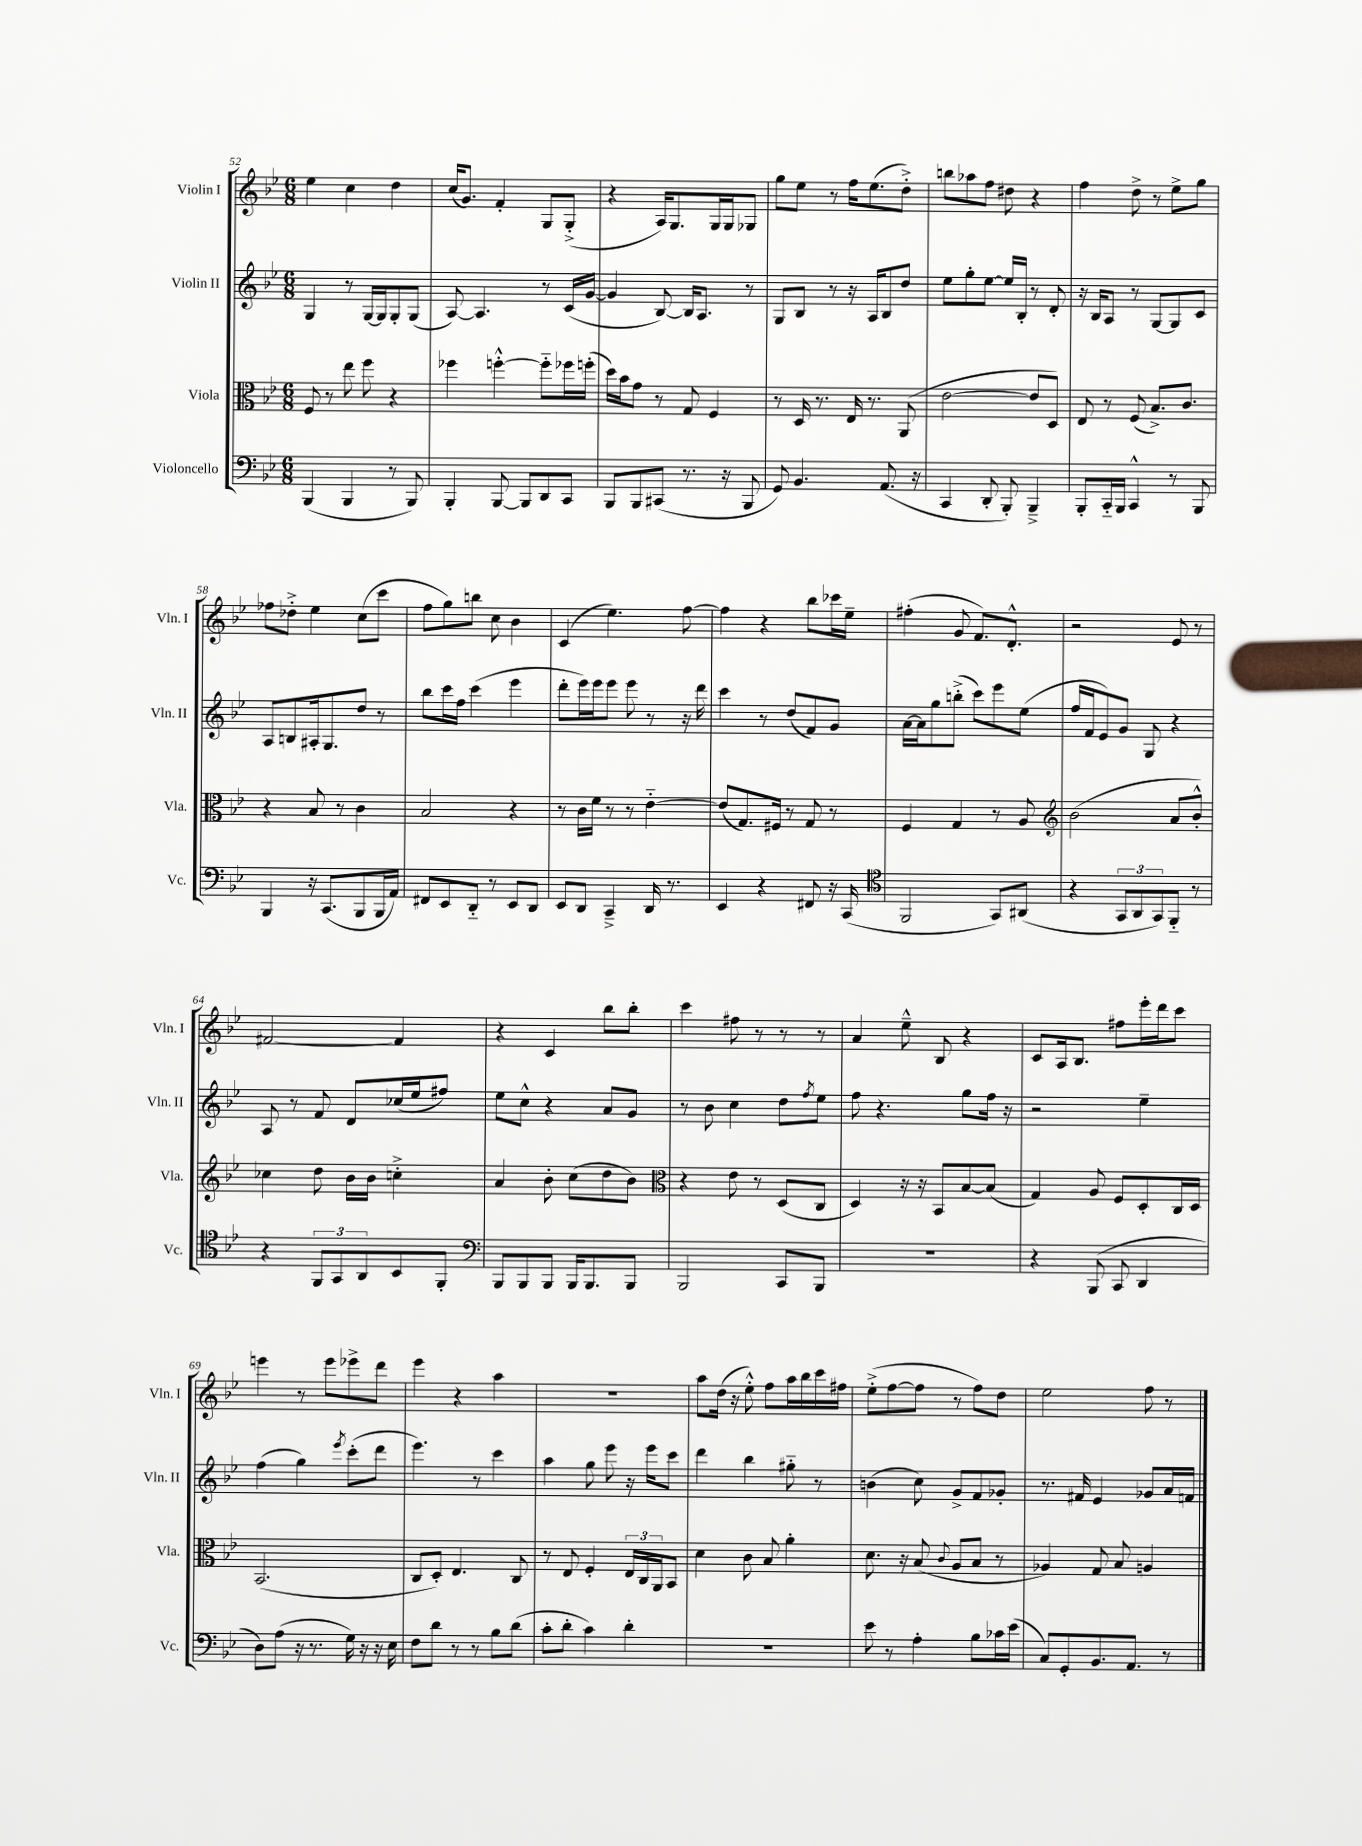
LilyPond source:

<<
\new StaffGroup <<
\new Staff = "s0" \with { instrumentName = "Violin I" shortInstrumentName = "Vln. I" } {
    \clef treble \key bes \major \numericTimeSignature \time 6/8
    ees''4 c''4 d''4 |
    c''16( g'8.) f'4-. g8 g8-.->( |
    r4 a16) g8. g16 g16 ges8 |
    g''8 ees''8 r8 f''16 ees''8.( d''8-.->) |
    b''8 aes''8 f''8 dis''8 r4 |
    f''4 d''8-> r8 ees''8-> g''8 |
    fes''8 des''8-.-> ees''4 c''8( c'''8 |
    f''8 g''8) b''8 c''8 bes'4 |
    c'4( ees''4.) f''8~ |
    f''4 r4 bes''8 ces'''16 ees''16-- |
    fis''4-.( g'8 f'8.) d'8.-.-^ |
    r2 ees'8 r8 |
    fis'2~ fis'4 |
    r4 c'4 bes''8 bes''8-. |
    c'''4 fis''8 r8 r8 r8 |
    a'4 ees''8---^ bes8 r4 |
    c'8 a16 bes8. fis''8 ees'''16-. d'''16 c'''8 |
    e'''4 r8 e'''8 ees'''8-> d'''8 |
    ees'''4 r4 a''4 |
    R2. |
    a''8 d''16( r16 ees''8-.-^) f''8 a''16 bes''16 c'''16 fis''16 |
    ees''8-.->( f''8~ f''8 r8 f''8) d''8 |
    ees''2 f''8 r8 \bar "|." |
}
\new Staff = "s1" \with { instrumentName = "Violin II" shortInstrumentName = "Vln. II" } {
    \clef treble \key bes \major \numericTimeSignature \time 6/8
    g4 r8 g16~ g16 g8-. g8( |
    a8~) a4. r8 c'16( g'16~ |
    g'4 bes8~) bes16 a8. r8 |
    g8 bes8 r8 r16 a16 bes8 d''8 |
    ees''8 g''8-. ees''8~ ees''16 bes16-. r8 d'8-. |
    r16 bes16 a8 r8 g8~ g8 c'8 |
    a8 b8 ais16-. g8. d''8 r8 |
    bes''8 c'''16 f''16 c'''4( ees'''4 |
    d'''8-. ees'''16) ees'''16 ees'''8 ees'''8 r8 r16 d'''16 |
    c'''4 r8 d''8( f'8) g'8 |
    a'16~ a'16 g''8 b''8-.->( c'''8) ees'''8 ees''8( |
    f''16 f'16 ees'8) g'8 g8 r4 |
    a8 r8 f'8 d'8 ces''16( ees''16 fis''8) |
    ees''8 c''8-^ r4 a'8 g'8 |
    r8 bes'8 c''4 d''8 \acciaccatura { f''8 } ees''8 |
    f''8 r4. g''8 f''16 r16 |
    r2 ees''4-- |
    f''4( g''4) \acciaccatura { ees'''8 } c'''8-.( d'''8 |
    ees'''4.) r8 c'''4 |
    a''4 g''8 ees'''8 r16 ees'''16 c'''8 |
    d'''4 bes''4 gis''8-_ r8 |
    b'4( c''8) g'8-> f'8 ges'8-. |
    r8. fis'16 ees'4 ges'8 a'16 f'16 \bar "|." |
}
\new Staff = "s2" \with { instrumentName = "Viola" shortInstrumentName = "Vla." } {
    \clef alto \key bes \major \numericTimeSignature \time 6/8
    f8 r8 ees''8 f''8 r4 |
    fes''4 f''4~-.-^ f''8-_ fes''16 f''16-.( |
    d''16) bes'16 g'8 r8 g8 f4 |
    r8 d16 r8. ees16 r8. a,8( |
    ees'2~ ees'8 d8) |
    ees8 r8 f8( bes8.->) c'8. |
    r4 bes8 r8 c'4 |
    bes2 r4 |
    r8 c'16 f'16 r8 r8 ees'4~-_ |
    ees'8( g8.) fis16 r8 g8 r8 |
    f4 g4 r8 a8 |
    \clef treble bes'2( a'8 bes'8-.-^) |
    ces''4 d''8 bes'16 bes'16 c''4-.-> |
    a'4 bes'8-. c''8( d''8 bes'8) |
    \clef alto r4 ees'8 r8 d8( c8 |
    d4) r16 r16 bes,8 bes8~ bes8( |
    g4) a8 f8 d8-. c16 d16 |
    bes,2.( |
    c8 d8-.) ees4. c8 |
    r8 ees8 f4-. \tuplet 3/2 { ees16 c16 a,16 } bes,8 |
    d'4 c'8 bes8 a'4-. |
    d'8. r16 bes8( \appoggiatura { c'8 } a8 bes8 r8 |
    aes4) g8 bes8 a4 \bar "|." |
}
\new Staff = "s3" \with { instrumentName = "Violoncello" shortInstrumentName = "Vc." } {
    \clef bass \key bes \major \numericTimeSignature \time 6/8
    bes,,4( bes,,4 r8 bes,,8) |
    bes,,4-. bes,,8~ bes,,8 d,8 c,8 |
    bes,,8 bes,,8 cis,8( r8. r16 bes,,8 |
    g,8) bes,4. a,8.( r16 |
    c,4 d,8-. bes,,8-.) bes,,4---> |
    bes,,8-. c,16-_ bes,,16 c,4-^ r8 bes,,8 |
    bes,,4 r16 c,8.( bes,,8 bes,,16 a,16) |
    fis,8 ees,8 d,8-_ r8 ees,8 d,8 |
    ees,8 d,8 c,4---> d,16 r8. |
    ees,4 r4 fis,8 r16 c,16( |
    \clef tenor f,2 g,8) ais,8( |
    r4 \tuplet 3/2 { g,8 a,8 g,8) } f,8-_ r8 |
    r4 \tuplet 3/2 { f,8 g,8 a,8 } bes,8 f,8-. |
    \clef bass bes,,8 bes,,8 bes,,8 bes,,16 bes,,8. bes,,8 |
    bes,,2 c,8 bes,,8 |
    R2. |
    r4 bes,,8( c,8 d,4 |
    d8) a8( r16 r8. g16) r16 r16 ees16 |
    f8 d'8 r8 r8 bes8 d'8( |
    c'8-. d'8-. c'4) d'4-. |
    R2. |
    ees'8 r8 a4-. bes8 ces'16 ees'16( |
    c8) g,8-. bes,8. a,8. r8 \bar "|." |
}
>>
>>
\layout { \context { \Score currentBarNumber = #52 } }
